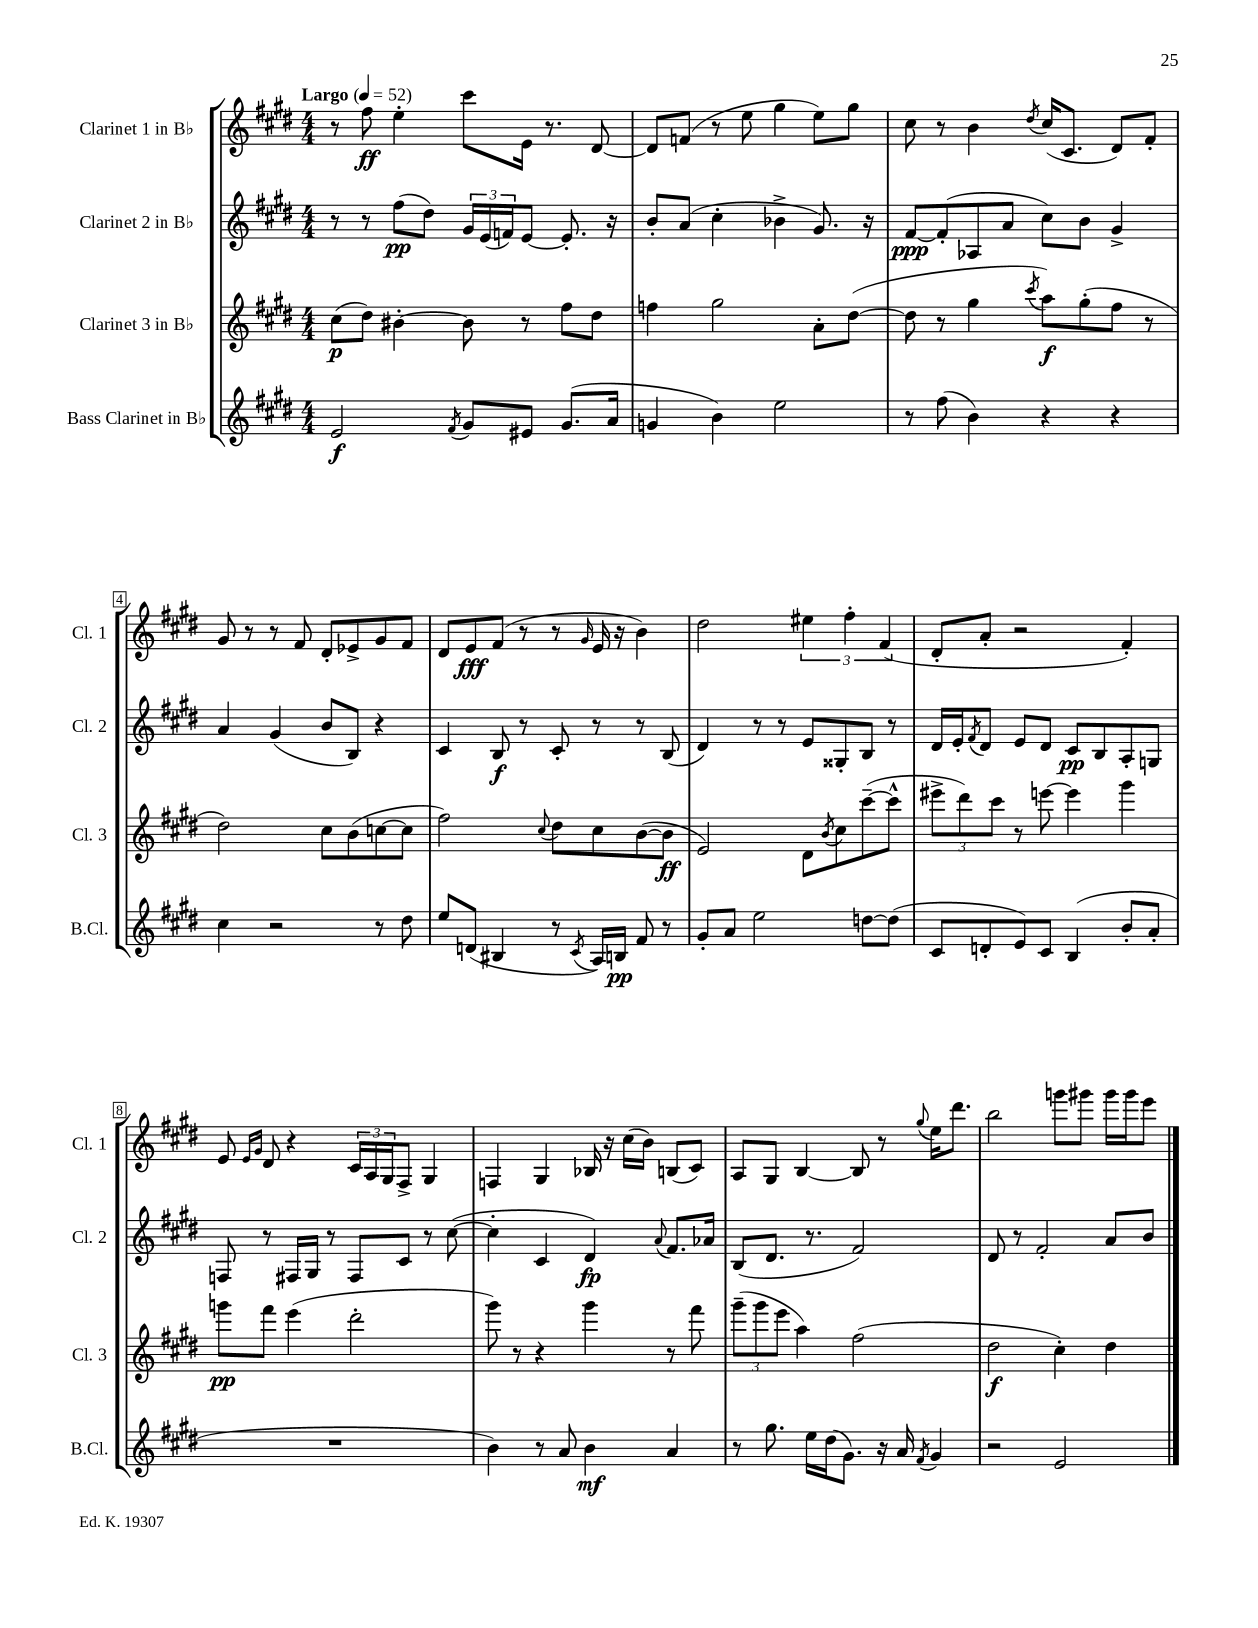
<<
\new StaffGroup <<
\new Staff = "s0" \with { instrumentName = "Clarinet 1 in Bb" shortInstrumentName = "Cl. 1" } {
    \clef treble \key e \major \numericTimeSignature \time 4/4 \tempo "Largo" 4 = 52
    r8 fis''8\ff e''4-. cis'''8 e'16 r8. dis'8~ |
    dis'8 f'8( r8 e''8 gis''4 e''8) gis''8 |
    cis''8 r8 b'4 \acciaccatura { dis''8 } cis''16( cis'8. dis'8) fis'8-. |
    gis'8 r8 r8 fis'8 dis'8-. ees'8-> gis'8 fis'8 |
    dis'8 e'8\fff fis'8( r8 r8 \grace { gis'16 } e'16 r16 b'4) |
    dis''2 \tuplet 3/2 { eis''4 fis''4-. fis'4( } |
    dis'8-. a'8-. r2 fis'4-.) |
    e'8 \grace { e'16 gis'16 } dis'8 r4 \tuplet 3/2 { cis'16 a16 gis16 } fis8-> gis4 |
    f4 gis4 bes16 r16 cis''16( b'16) b8( cis'8) |
    a8 gis8 b4~ b8 r8 \appoggiatura { gis''8 } e''16 dis'''8. |
    b''2 g'''8 gis'''8 gis'''16 gis'''16 e'''8 \bar "|." |
}
\new Staff = "s1" \with { instrumentName = "Clarinet 2 in Bb" shortInstrumentName = "Cl. 2" } {
    \clef treble \key e \major \numericTimeSignature \time 4/4
    r8 r8 fis''8\pp( dis''8) \tuplet 3/2 { gis'16 e'16( f'16) } e'8~ e'8.-. r16 |
    b'8-. a'8( cis''4-. bes'4-> gis'8.) r16 |
    fis'8~\ppp fis'8-.( aes8 a'8 cis''8) b'8 gis'4-> |
    a'4 gis'4( b'8 b8) r4 |
    cis'4 b8\f r8 cis'8-. r8 r8 b8( |
    dis'4) r8 r8 e'8 gisis8-. b8 r8 |
    dis'16 e'16-. \acciaccatura { fis'8 } dis'8 e'8 dis'8 cis'8\pp b8 a8-. g8 |
    f8 r8 fis16 gis16 r8 fis8 cis'8 r8 cis''8~( |
    cis''4-. cis'4 dis'4\fp) \appoggiatura { a'8 } fis'8. aes'16 |
    b8( dis'8. r8. fis'2) |
    dis'8 r8 fis'2-. a'8 b'8 \bar "|." |
}
\new Staff = "s2" \with { instrumentName = "Clarinet 3 in Bb" shortInstrumentName = "Cl. 3" } {
    \clef treble \key e \major \numericTimeSignature \time 4/4
    cis''8\p( dis''8) bis'4~-. bis'8 r8 fis''8 dis''8 |
    f''4 gis''2 a'8-. dis''8~( |
    dis''8 r8 gis''4 \acciaccatura { cis'''8 } a''8\f) gis''8-.( fis''8 r8 |
    dis''2) cis''8 b'8( c''8~ c''8 |
    fis''2) \appoggiatura { cis''8 } dis''8 cis''8 b'8~( b'8\ff |
    e'2) dis'8 \acciaccatura { b'8 } cis''8 cis'''8~--( cis'''8-^ |
    \tuplet 3/2 { eis'''8-> dis'''8) cis'''8 } r8 e'''8~ e'''4 gis'''4 |
    g'''8\pp fis'''8 e'''4( dis'''2-. |
    gis'''8) r8 r4 gis'''4 r8 fis'''8 |
    \tuplet 3/2 { gis'''8--( gis'''8 e'''8 } a''4) fis''2( |
    dis''2\f cis''4-.) dis''4 \bar "|." |
}
\new Staff = "s3" \with { instrumentName = "Bass Clarinet in Bb" shortInstrumentName = "B.Cl." } {
    \clef treble \key e \major \numericTimeSignature \time 4/4
    e'2\f \acciaccatura { fis'8 } gis'8 eis'8 gis'8.( a'16 |
    g'4 b'4) e''2 |
    r8 fis''8( b'4) r4 r4 |
    cis''4 r2 r8 dis''8 |
    e''8 d'8( bis4 r8 \acciaccatura { cis'8 } a16) b16\pp fis'8 r8 |
    gis'8-. a'8 e''2 d''8~ d''8( |
    cis'8 d'8-. e'8) cis'8 b4( b'8-. a'8-. |
    R1 |
    b'4) r8 a'8 b'4\mf a'4 |
    r8 gis''8. e''16 dis''16( gis'8.) r16 a'16 \acciaccatura { fis'8 } gis'4 |
    r2 e'2 \bar "|." |
}
>>
>>
\layout { \context { \Score \override BarNumber.stencil = #(make-stencil-boxer 0.1 0.3 ly:text-interface::print) } }
